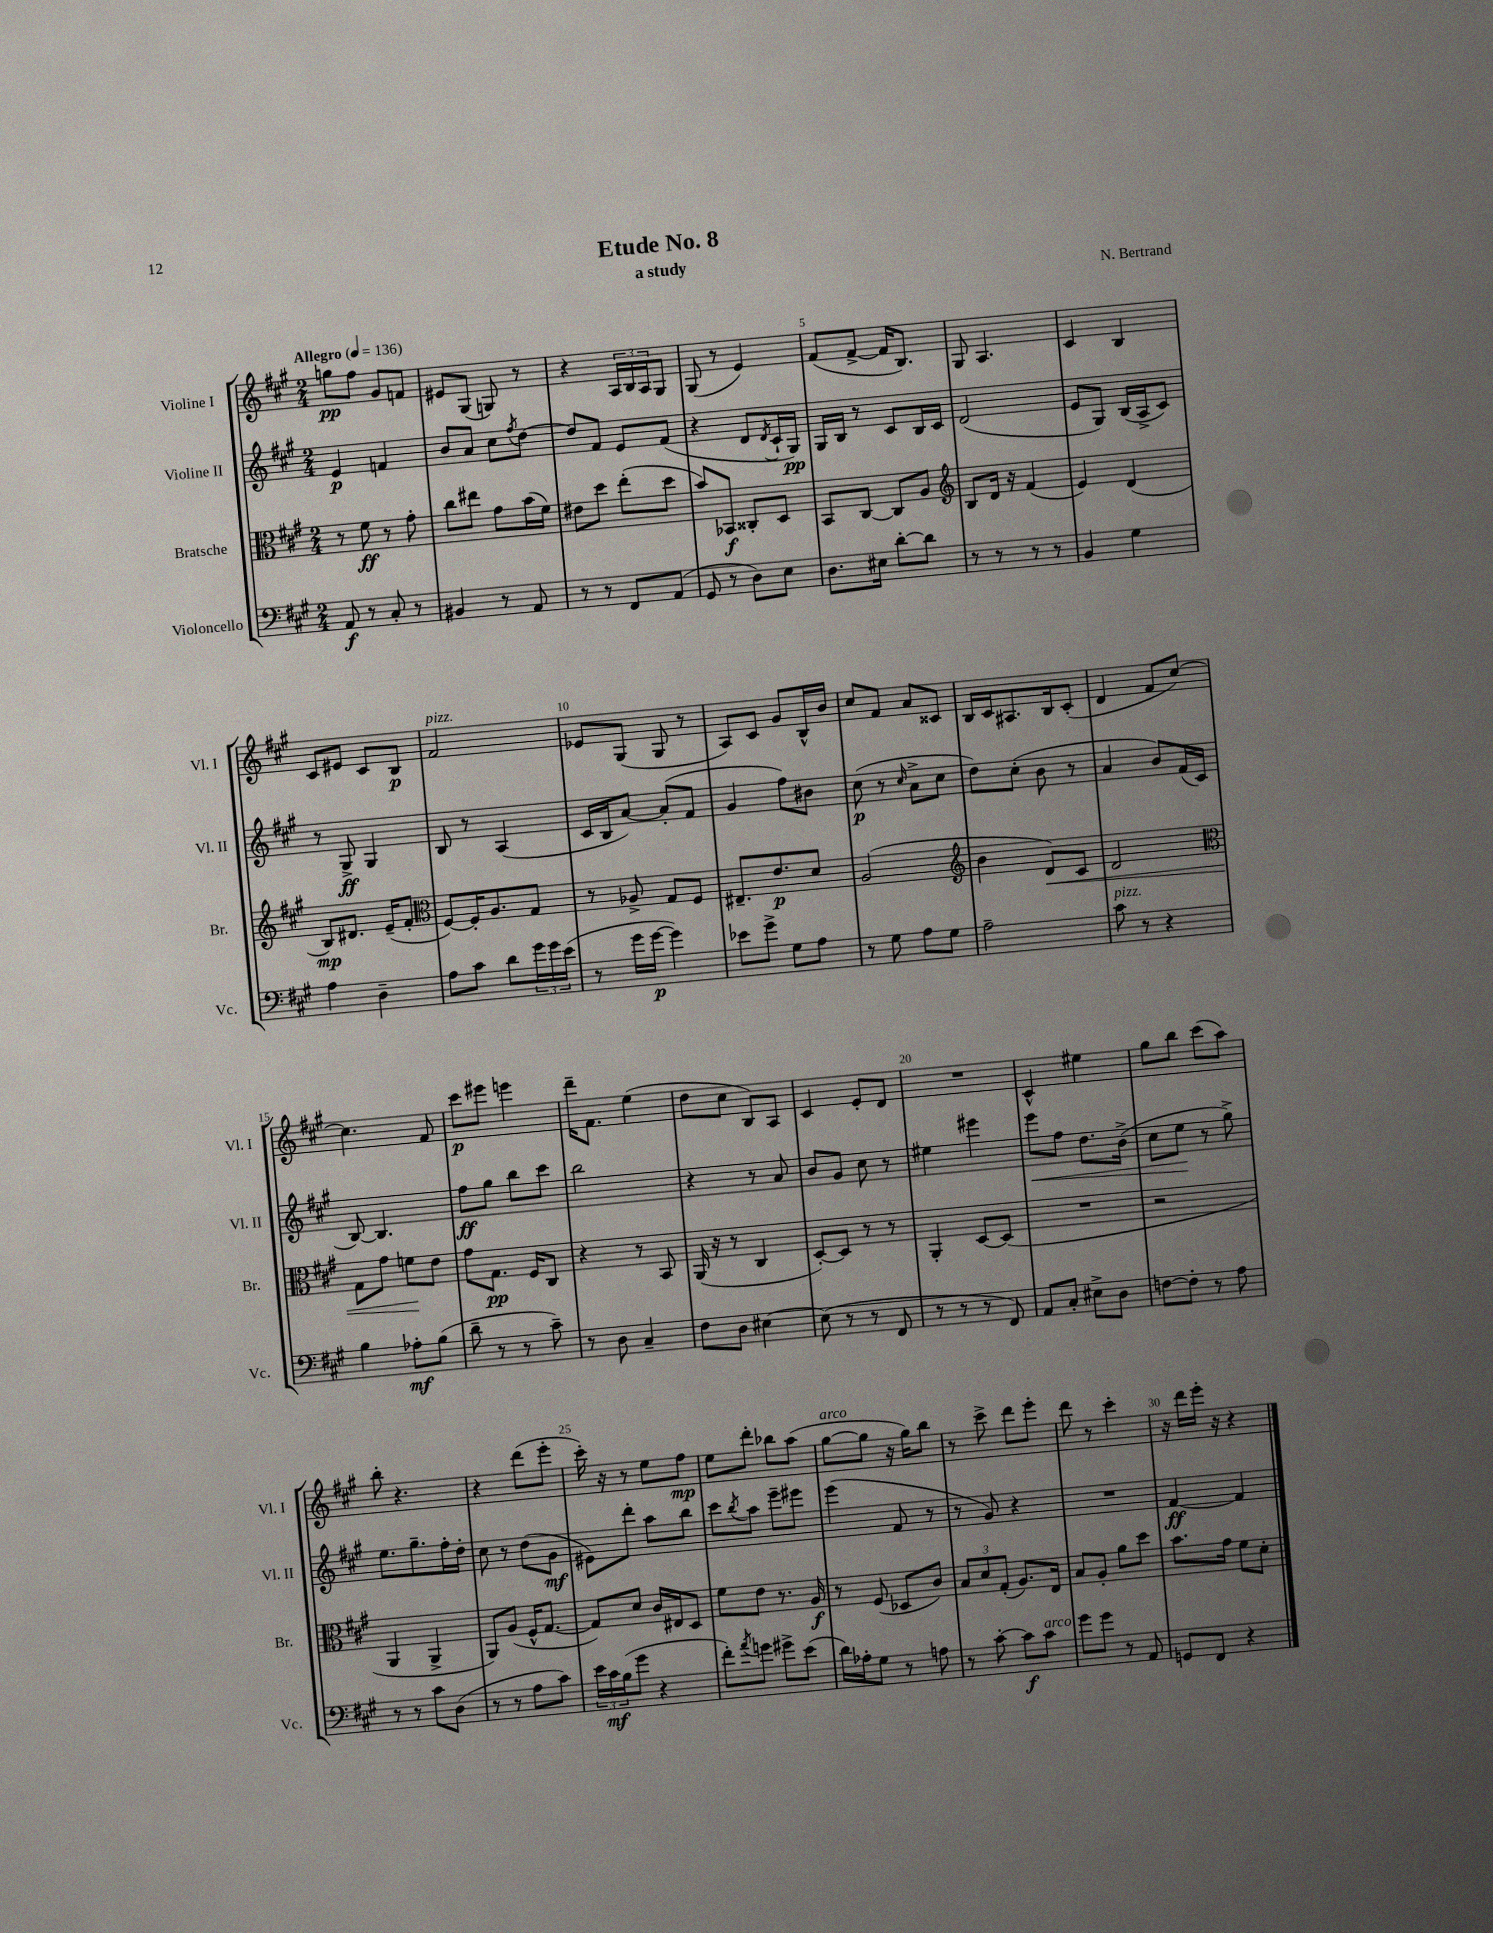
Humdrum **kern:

**kern	**kern	**kern	**kern
*staff4	*staff3	*staff2	*staff1
*clefF4	*clefC3	*clefG2	*clefG2
*k[f#c#g#]	*k[f#c#g#]	*k[f#c#g#]	*k[f#c#g#]
*M2/4	*M2/4	*M2/4	*M2/4
*MM136	*MM136	*MM136	*MM136
8AA/	8r	4e/	8gg\L
8r	8f#\	.	8ff#\J
8C#'/	8r	4f/	8g#/L
8r	8g#'\	.	8f/J
=	=	=	=
4BB#/	8cc#\L	8b/L	8e#/L
.	8ee#\J	8a/J	(8G#/J
8r	8g#\L	8cc#\L	8G/)
.	.	8qff#/	.
8AA/	(16b\L	[8dd\J	8r
.	16f#\JJ)	.	.
=	=	=	=
8r	8e#\L	8dd/]L	4r
8r	8dd\J	8f#/J	.
8FF#/L	(8ee'\L	8e/L	24A/LL
.	.	.	24B/
.	.	.	24A/J
(8AA/J	8dd\J	(8f#/J	8G#/J
=	=	=	=
8GG#/	8b/L)	4r	(8G#/
8r	8BB-/J	.	8r
8D\L)	8C##'/L	8d/L	4e/)
.	.	8qd/	.
8E\J	8D/J	16c#`/L	.
.	.	16G#/JJ)	.
=	=	=	=
8.D\L	8BB/L	16G#/LL	(8f#/L
.	.	16B/JJ	.
.	[8C#/J	8r	[8f#^/J
16E#\Jk	.	.	.
[8d'\L	8C#/]L	8c#/L	16f#/]LK
.	.	.	8.B/J)
8d\]J	8A/J	16B/L	.
.	.	16c#/JJ	.
=	=	=	=
*	*clefG2	*	*
8r	8B/L	(2d/	8G#/
8r	16d/Jk	.	4.A/
.	16r	.	.
8r	(4f#/	.	.
8r	.	.	.
=	=	=	=
4BB/	4e/)	8e/L	4c#/
.	.	8G#/J)	.
4G#\	(4d/	(16B/LL	4B/
.	.	16A^/J	.
.	.	8c#/J)	.
=	=	=	=
4A\	8B/L)	8r	8c#/L
.	8.d#/J	8G#^/	8e#/J
4D~\	.	4G#/	8c#/L
.	(16e~/LK	.	.
.	8f#'/J	.	8B/J
=	=	=	=
*	*clefC3	*	*
8A\L	[8F#/L)	8B/	2f#/
8c#\J	16F#'/]K	8r	.
.	8.A/	.	.
8d\L	.	(4A/	.
24g#\L	8G#/J	.	.
24g#\	.	.	.
(24e\JJ	.	.	.
=	=	=	=
8r	8r	16c#/LL	8e-/L
.	.	16B/J	.
16g#\LL	8A-^/	[8a/J)	(8G#/J
[16g#\JJ	.	.	.
4g#\])	8G#/L	(8a'/]L	8G#/
.	8F#/J	8f#/J	8r
=	=	=	=
8e-\L	8.E#~/L	4g#/	8A/L)
8g#^\J	.	.	8c#/J
.	8.e/	.	.
8G#\L	.	8ff#\L)	8g#/L
8A\J	8d/J	8b#\J	16B^^/L
.	.	.	16b/JJ
=	=	=	=
8r	(2A/	(8cc#\	8cc#/L
8G#\	.	8r	8f#/J
.	.	16qqcc#/	.
8A\L	.	8a^\L	8a/L
8G#\J	.	8cc#\J	8c##/J
=	=	=	=
*	*clefG2	*	*
2A~\	4b\	8dd\L)	16B/LL
.	.	.	16c#/J
.	.	(8cc#'\J	8.A#/
.	8d/L)	8b\	.
.	.	.	16B/k
.	8c#/J	8r	(8c#'/J
=	=	=	=
8c#\	2d/	4a/	4d/
8r	.	.	.
4r	.	8b/L)	8f#/L
.	.	(16f#/L	[8cc#/J)
.	.	16c#/JJ	.
=	=	=	=
*	*clefC3	*	*
4B\	8G#\L	[8B/)	4.cc#\]
.	8g#\J	4.B/]	.
8A-'\L	8f\L	.	.
(8B\J	8e\J	.	8f#/
=	=	=	=
8d~\	8g#\L	8ff#\L	8ccc#\L
8r	8.G#\J	8gg#\J	8eee#\J
8r	.	8bb\L	4eee\
.	16F#/LK	.	.
8c#~\)	8C#/J	8ccc#\J	.
=	=	=	=
8r	4r	2bb\	16ddd~\LK
.	.	.	8.f#\J
8D\	.	.	.
4C#~/	8r	.	(4ee\
.	8BB/	.	.
=	=	=	=
8F#\L	(16AA/	4r	8dd\L
.	16r	.	.
8D\J	8r	.	8cc#\J
[4E#\	4C#/	8r	8B/L)
.	.	8a/	8A/J
=	=	=	=
(8E#\]	[8D'/L)	8b/L	4c#/
8r	8D/]J	8g#/J	.
8r	8r	8cc#\	8e'/L
8FF#/	8r	8r	8d/J
=	=	=	=
8r	4AA'/	4ee#\	2r
8r	.	.	.
8r	[8D/L	4eee#\	.
8FF#/)	(8D/]J	.	.
=	=	=	=
8AA/L	2r	8eee\L	4c#^^/
8C#'/J	.	8ff#\J	.
8E#^\L	.	8.dd\L	4ee#\
8D\J	.	.	.
.	.	(16b^\Jk	.
=	=	=	=
[8F\L	2r	8cc#\L	8gg#\L
8F'\]J	.	8ee\J	8bb\J
8r	.	8r	(8ccc#\L
8A\	.	8gg#^\)	8aa\J)
=	=	=	=
8r	4AA/	8.ee\L	8bb'\
8r	.	.	4.r
.	.	8.gg#~\	.
8c#\L	4AA^/	.	.
(8D\J	.	16ff#'\L	.
.	.	16dd'\JJ	.
=	=	=	=
8r	8AA/L)	8cc#\	4r
8r	(8A/J	8r	.
8A\L	16F#^^/LK	(8dd\L	(8ddd\L
.	[8.G#/J	.	.
8c#\J)	.	8g#\J	8eee'\J
=	=	=	=
24e\LL	8G#/]L)	8e#\L)	16ccc#'\)
24c#\	.	.	.
.	.	.	16r
(24B\J	.	.	.
8g#\J	8d/J	8ddd'\J	8r
4r	16c#/LL	8aa\L	8ee\L
.	16E#/J	.	.
.	8D/J	8bb\J	8ff#\J
=	=	=	=
8f#'\L)	8f#\L	8ccc#\L	8ee\L
8qa/	.	8qbb/	.
8g\J	8e\J	8aa\J	8ddd'\J
8g#^\L	8.r	8eee~\L	8bb-\L
(8e\J	.	8eee#\J	(8aa\J
.	16A/	.	.
=	=	=	=
16d\LL)	8r	(4eee\	[8gg#\L
16A-'\J	.	.	.
8G#\J	(8F#/	.	8gg#\]J
8r	8D-/L	8f#/	16r
.	.	.	16gg#\LK)
8A\	8c#/J)	8r	8bb\J
=	=	=	=
8r	12B/L	8r	8r
.	12d/	.	.
[8c#'\	.	8g#/)	8ccc#^\
.	(12G#'/J	.	.
8c#\]L	8.A/L)	4r	8ddd\L
8c#\J	.	.	8eee'\J
.	16E/Jk	.	.
=	=	=	=
8g#\L	8B/L	2r	8ddd\
8g#\J	8A'/J	.	8r
8r	8a\L	.	4ccc#'\
8AA/	8dd\J	.	.
=	=	=	=
8GG/L	8.b\L	[4f#/	16r
.	.	.	16ddd\LL
8FF#/J	.	.	16eee'\JJ
.	16g#\Jk	.	16r
4r	8f#\L	4f#/]	4r
.	8d'\J	.	.
==	==	==	==
*-	*-	*-	*-
